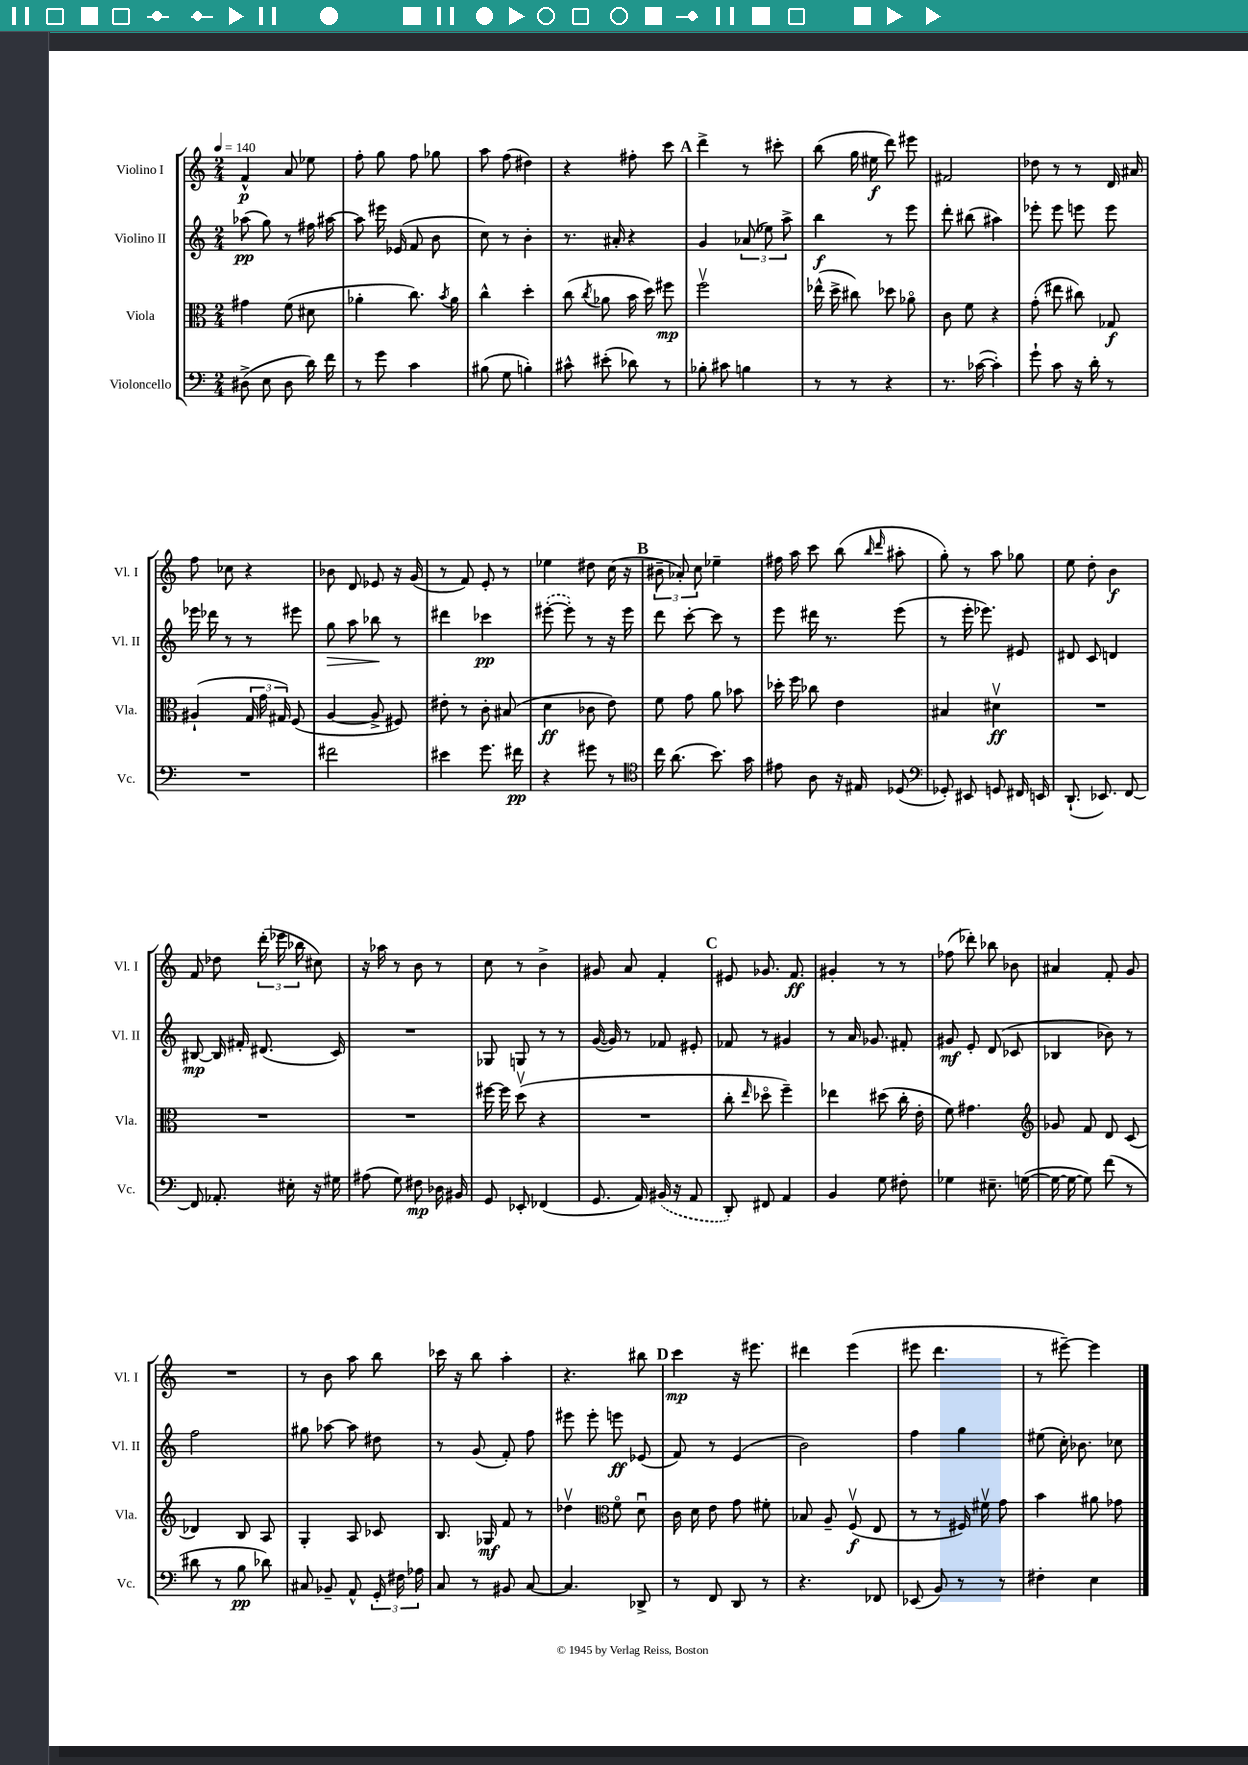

**kern	**kern	**kern	**kern
*staff4	*staff3	*staff2	*staff1
*clefF4	*clefC3	*clefG2	*clefG2
*k[]	*k[]	*k[]	*k[]
*M2/4	*M2/4	*M2/4	*M2/4
*MM140	*MM140	*MM140	*MM140
(8D#^\	4g#\	(8aa-\	4f^^/
8E\	.	8gg\)	.
8D#\	(8f\	8r	8a/
16d\)	8d#\	16ff#\	8ee-\
16f\	.	[16aa#\	.
=	=	=	=
8r	4a-'\	8aa#\]	8ff'\
8g\	.	16eee#\	8gg\
.	.	(16e-/	.
4c\	8.cc\)	8f/	8ff\
.	.	8b\	8gg-\
.	8qb/	.	.
.	16a-\	.	.
=	=	=	=
(8B#\	4cc^^\	8cc\)	8aa\
8G\	.	8r	(8ff\
4B'\)	4dd'\	4b'\	4dd#\)
=	=	=	=
8c#^^\	(8cc\	8.r	4r
.	8qcc/	.	.
(8e#'\	8a-\	.	.
.	.	16a#'/	.
8d-\)	16b\	4r	8ff#'\
.	16dd\)	.	.
8r	8ff#\	.	8ccc\
=	=	=	=
8B-'\	2ffv\	4g/	4ddd^\
8c#\	.	.	.
4B\	.	(12a-/	8r
.	.	12ee-\)	.
.	.	.	8ccc#'\
.	.	12aa^\	.
=	=	=	=
8r	(16ee-^^\	4bb\	(8bb\
.	16dd^\	.	.
8r	8cc#\)	.	16gg\
.	.	.	16ee#\
4r	8dd-\	8r	8ddd\)
.	8a-o\	8eee\	8eee#\
=	=	=	=
8.r	8c\	8ddd'\	2f#/
.	8f\	(8bb#\	.
([16c-\	.	.	.
4c-'\])	4r	4aa#\)	.
=	=	=	=
8g`\	(8g'\	8eee-'\	8dd-\
8c\	8ee#\	8eee-\	8r
16r	8cc#\)	8eee\	8r
16d'\	.	.	.
8r	8G-/	8eee\	16d/
.	.	.	16a#/
=	=	=	=
2r	(4A#`/	16eee-\	8ff\
.	.	16ddd-\	.
.	.	8r	8cc-\
.	24G/	8r	4r
.	24g\	.	.
.	24G#/)	.	.
.	(8F/	8eee#\	.
=	=	=	=
2f#\	[4A/	8gg\	8b-\
.	.	8aa\	8d/
.	8A^/]	8bb-\	8e-/
.	8F#/)	8r	16r
.	.	.	(16g/
=	=	=	=
4e#\	8e#'\	4ddd#\	8r
.	8r	.	8f/)
8.g\	8c'\	4ccc-\	8e'/
.	(8B#/	.	8r
16f#\	.	.	.
=	=	=	=
4r	4d\	([8eee#'\	4ee-\
.	.	8eee#'\])	.
8g#\	8c-\	8r	8dd#\
8r	8e\)	16r	(16cc\
.	.	16eee#\	16r
=	=	=	=
*clefC4	*	*	*
16cc\	8f\	8ddd\	12b#~\
(8.a\	.	.	.
.	.	.	12a-'/)
.	8g\	[8ccc'\	.
.	.	.	12cc\
8.b\)	8a\	8ccc\]	4ee-~\
.	8b-\	8r	.
16g\	.	.	.
=	=	=	=
8e#\	16dd-'\	8eee\	16ff#\
.	16ff\	.	16aa\
8A\	8cc-\	16ddd#\	8ccc\
.	.	8.r	.
16r	4e\	.	(8bb\
16E#/	.	.	.
.	.	.	16qqbb/
.	.	.	16qqddd/
(8D-/	.	(8eee\	8aa#'\
=	=	=	=
*clefF4	*	*	*
8GG-'/)	4B#/	8r	8gg'\)
8EE#/	.	16eee'\	8r
.	.	8.eee-\)	.
8GG/	4d#v\	.	8aa\
16FF#/	.	8e#/	8gg-\
16EE/	.	.	.
=	=	=	=
(8.DD`/	2r	8d#/	8ee\
.	.	8c/	8dd'\
8.EE-/)	.	.	.
.	.	4d/	4b\
[8FF/	.	.	.
=	=	=	=
8FF/]	2r	[8B#/	8f/
8.AA-'/	.	16B#/]	8dd-\
.	.	16f#'/	.
.	.	(8.d#/	(24ddd'\
.	.	.	24eee-\
16E#'\	.	.	.
.	.	.	24bb-\
16r	.	.	8cc#\)
16G#\	.	16c/)	.
=	=	=	=
(8A#\	2r	2r	16r
.	.	.	16aa-\
8G\)	.	.	8r
8F#\	.	.	8b\
16D-\	.	.	8r
16BB#/	.	.	.
=	=	=	=
8GG/	[16ff#\	8G-/	8cc\
.	16ff#\]	.	.
8EE-'/	(8ddv\	8G/	8r
(4FF-/	4r	8r	4b^\
.	.	8r	.
=	=	=	=
8.GG/	2r	([16g/	8g#/
.	.	16g/])	.
.	.	8r	8a/
16AA/)	.	.	.
(16BB#/	.	8f-/	4f'/
16r	.	.	.
8AA/	.	8e#'/	.
=	=	=	=
8DD'/)	8cc'\	8f-/	8e#/
.	16qqee/	.	.
8FF#/	8dd-o\	8r	8.g-/
4AA/	4ff~\)	4g#/	.
.	.	.	8.f/
=	=	=	=
4BB/	4ee-\	8r	4g#'/
.	.	16a/	.
.	.	8.g-/	.
8G\	(8dd#\	.	8r
8F#'\	16cc'\	8f#'/	8r
.	16e'\	.	.
=	=	=	=
4G-\	8f\)	8g#/	(8ff-\
.	4.g#\	8e'/	8ddd-'\)
8.E#~\	.	(8d/	8bb-\
.	.	8c-/	8b-\
([16G\	.	.	.
=	=	=	=
*	*clefG2	*	*
16G\_	8g-/	4B-/	4a#/
16G\_	.	.	.
8G\])	8f/	.	.
(8f\	8d/	8b-\)	8f'/
8r	(8c/	8r	8g/
=	=	=	=
8d#\	4d-/)	2ff\	2r
8r	.	.	.
8B\	8B/	.	.
8d-\)	8A/	.	.
=	=	=	=
8C#/	4G'/	8gg#\	8r
8BB-~/	.	[8aa-\	8b\
8AA^^/	8A/	8aa-\]	8aa\
24GG'/	8c-/	8dd#\	8bb\
24F#\	.	.	.
24A-\	.	.	.
=	=	=	=
8C/	8.B/	8r	16ccc-\
.	.	.	16r
8r	.	(8g/	8bb\
.	16G-/	.	.
8BB#/	8f/	8f'/)	4aa'\
[8C/	8r	8ff\	.
=	=	=	=
4.C/]	4dd-v\	8eee#\	4.r
.	.	8eee#'\	.
*	*clefC3	*	*
.	8fo\	8eee\	.
8DD-^/	8du\	(8e-/	8bb#\
=	=	=	=
8r	16c\	8f/)	4ccc\
.	16d\	.	.
8FF/	8e\	8r	.
8DD/	8g\	(4e/	16r
.	.	.	8.eee#\
8r	8f#'\	.	.
=	=	=	=
4.r	8B-/	2b\)	4ddd#\
.	8A~/	.	.
.	(8Fv/	.	(4eee\
8FF-/	8E/	.	.
=	=	=	=
(8EE-/	8r	4ff\	8eee#\
8BB/)	8r	.	4.ddd\
8r	16F#/)	4gg\	.
.	16f#v\	.	.
8r	8g\	.	.
=	=	=	=
4F#'\	4b\	(8ee#\	8r
.	.	16cc'\)	[8eee#~\)
.	.	8.b-\	.
4E\	8a#\	.	4eee#\]
.	8g-\	8cc-\	.
==	==	==	==
*-	*-	*-	*-
